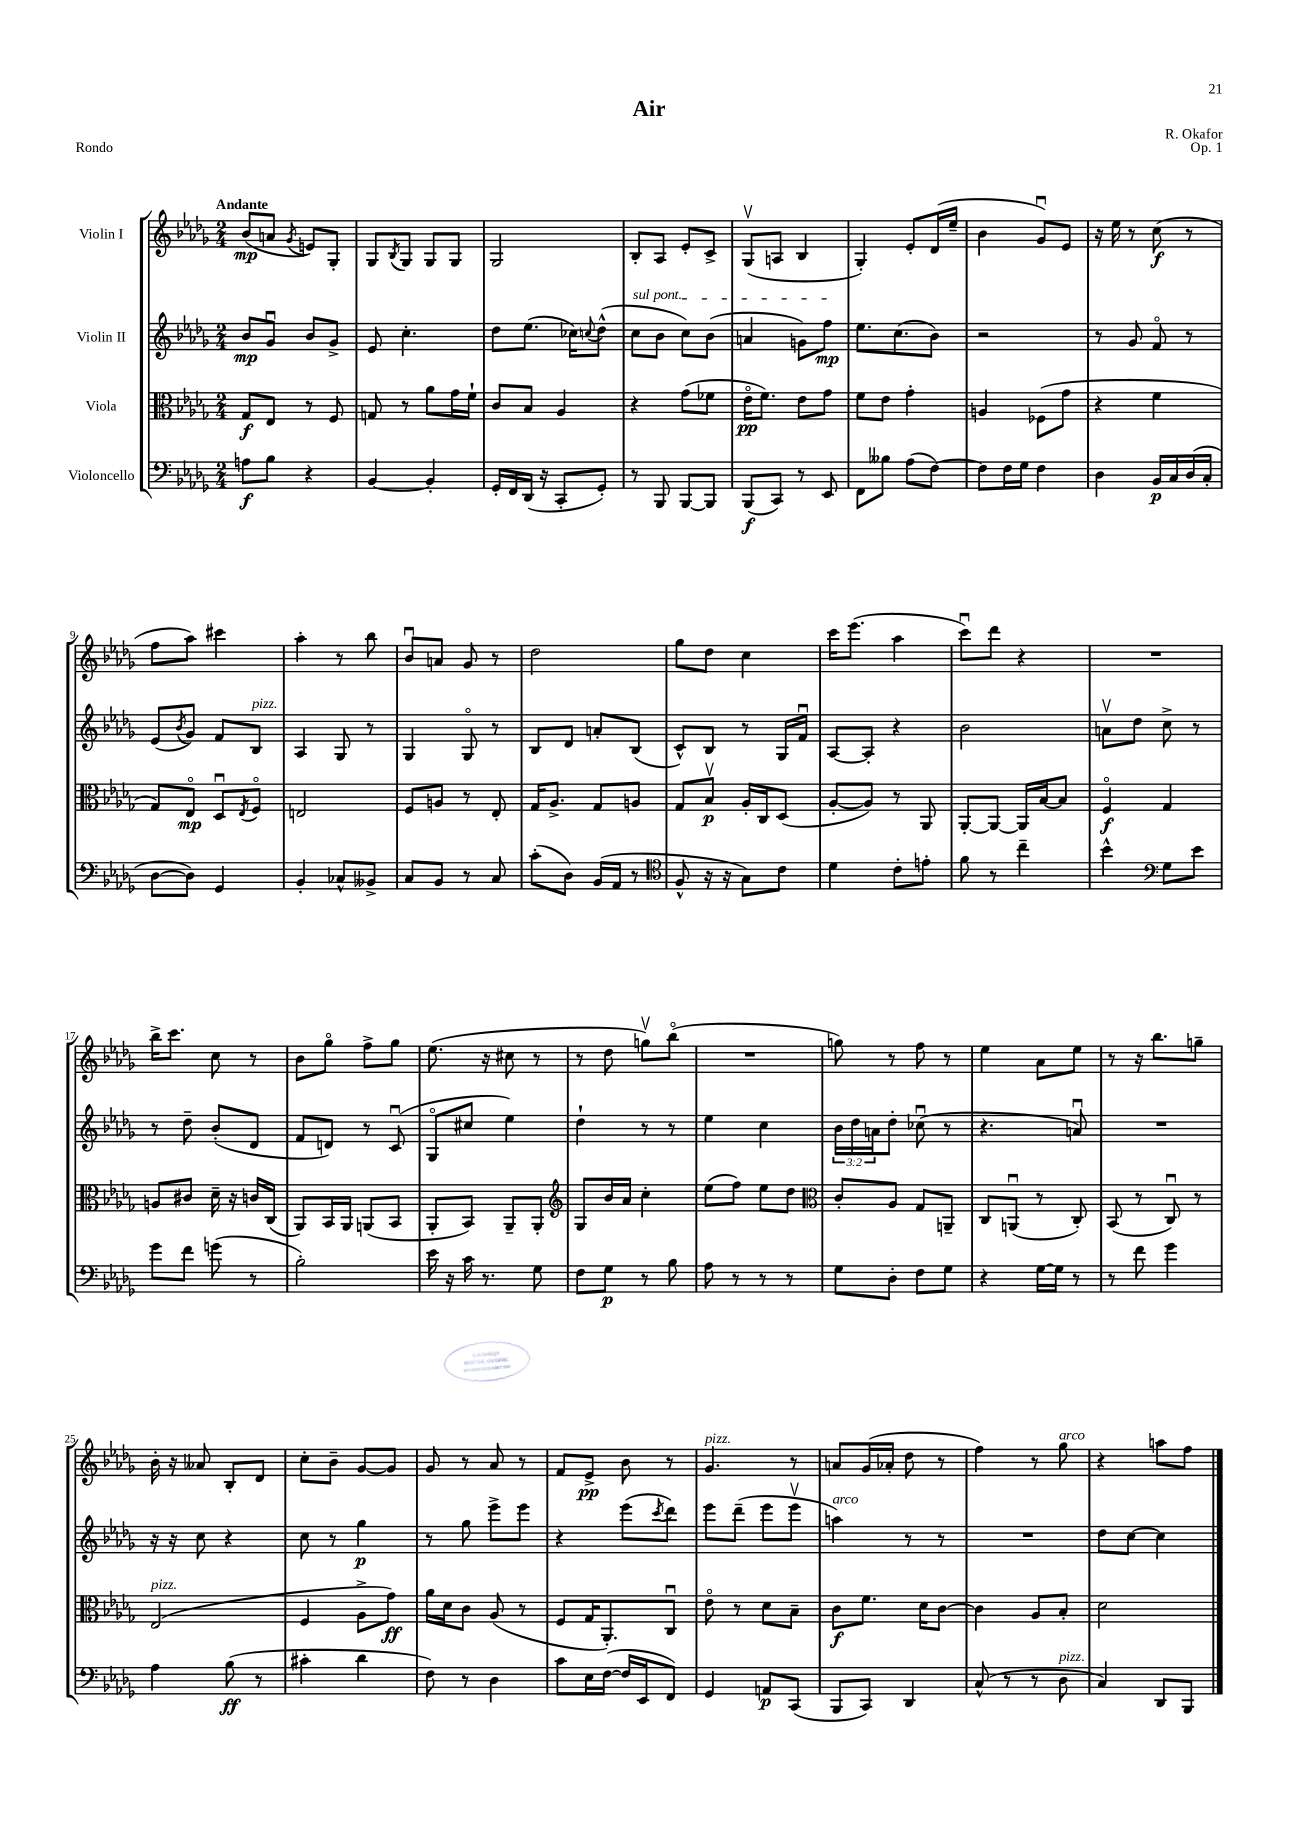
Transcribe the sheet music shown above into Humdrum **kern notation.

**kern	**kern	**kern	**kern
*staff4	*staff3	*staff2	*staff1
*clefF4	*clefC3	*clefG2	*clefG2
*k[b-e-a-d-g-]	*k[b-e-a-d-g-]	*k[b-e-a-d-g-]	*k[b-e-a-d-g-]
*M2/4	*M2/4	*M2/4	*M2/4
8A\L	8G-/L	8b-/L	(8b-/L
8B-\J	8E-/J	8g-u/J	8a/J
.	.	.	8qg-/
4r	8r	8b-/L	8e/L)
.	8F/	8g-^/J	8G-'/J
=	=	=	=
[4BB-/	8G/	8e-/	8G-/L
.	.	.	8qB-/
.	8r	4.cc'\	8G-/J
4BB-'/]	8a-\L	.	8G-/L
.	16g-\L	.	8G-/J
.	16f`\JJ	.	.
=	=	=	=
16GG-'/LL	8c/L	8dd-\L	2G-/
16FF/	.	.	.
(16DD-/JJ	8B-/J	(8.ee-\J	.
16r	.	.	.
8CC'/L	4A-/	.	.
.	.	16cc-\LK)	.
.	.	8qqcc/	.
8GG-'/J)	.	(8dd-^^\J	.
=	=	=	=
8r	4r	8cc\L	8B-'/L
8BBB-/	.	8b-\J	8A-/J
[8BBB-/L	(8g-\L	8cc\L)	8e-'/L
8BBB-/]J	8f-\J	(8b-\J	8c^/J
=	=	=	=
(8BBB-/L	16e-o\LK	4a/	(8G-v/L
.	8.f\J)	.	.
8CC/J)	.	.	8A/J
8r	8e-\L	8g\L)	4B-/
8EE-/	8g-\J	8ff\J	.
=	=	=	=
8FF\L	8f\L	8.ee-\L	4G-'/)
8B--\J	8e-\J	.	.
.	.	(8.cc\	.
(8A-\L	4g-'\	.	8e-'/L
[8F\J)	.	8b-\J)	(16d-/L
.	.	.	16ee-~/JJ
=	=	=	=
8F\]L	4A/	2r	4b-\
16F\L	.	.	.
16G-\JJ	.	.	.
4F\	(8F-\L	.	8g-u/L)
.	8g-\J	.	8e-/J
=	=	=	=
4D-\	4r	8r	16r
.	.	.	16ee-\
.	.	8g-/	8r
16BB-/LL	4f\	8fo/	(8cc\
16C/	.	.	.
(16D-/	.	8r	8r
16C'/JJ	.	.	.
=	=	=	=
[8D-\L	8G-/L)	(8e-/L	8ff\L
.	.	8qb-/	.
8D-\]J)	8E-o/J	8g-/J)	8aa-\J)
4GG-/	8D-u/L	8f/L	4ccc#\
.	8qE-/	.	.
.	8Fo/J	8B-/J	.
=	=	=	=
4BB-'/	2E/	4A-/	4aa-'\
8C-^^/L	.	8G-/	8r
8BB--^/J	.	8r	8bb-\
=	=	=	=
8C/L	8F/L	4G-/	8b-u/L
8BB-/J	8A/J	.	8a/J
8r	8r	8G-o/	8g-/
8C/	8E-'/	8r	8r
=	=	=	=
(8c'\L	16G-/LK	8B-/L	2dd-\
.	8.A-^/J	.	.
8D-\J)	.	8d-/J	.
(16BB-/LL	8G-/L	8a'/L	.
16AA-/JJ	.	.	.
8r	8A/J	(8B-/J	.
=	=	=	=
*clefC4	*	*	*
8F^^/	8G-/L	8c^^/L)	8gg-\L
16r	8B-v/J	8B-/J	8dd-\J
16r	.	.	.
8G-\L)	16A-'/LL	8r	4cc\
.	16C/J	.	.
8c\J	(8D-/J	16G-/LL	.
.	.	16fu/JJ	.
=	=	=	=
4d-\	[8A-'/L	[8A-/L	16ccc\LK
.	.	.	(8.eee-\J
.	8A-/]J)	8A-'/]J	.
8c'\L	8r	4r	4aa-\
8e'\J	8AA-/	.	.
=	=	=	=
8f\	[8AA-'/L	2b-\	8cccu\L)
8r	8AA-/_J	.	8ddd-\J
4cc~\	16AA-/]LL	.	4r
.	[16B-/J	.	.
.	8B-/]J	.	.
=	=	=	=
4b-^^\	4Fo/	8av\L	2r
.	.	8dd-\J	.
*clefF4	*	*	*
8G-\L	4G-/	8cc^\	.
8e-\J	.	8r	.
=	=	=	=
8g-\L	8A/L	8r	16bb-^\LK
.	.	.	8.ccc\J
8f\J	8c#/J	8dd-~\	.
(8g\	16d-~\	(8b-'/L	8cc\
.	16r	.	.
8r	16c/LL	8d-/J	8r
.	(16C/JJ	.	.
=	=	=	=
2B-'\)	8AA-/L)	8f/L	8b-\L
.	16BB-/L	8d/J)	8gg-o\J
.	16AA-/JJ	.	.
.	(8AA/L	8r	8ff^\L
.	8BB-/J	(8cu/	8gg-\J
=	=	=	=
16e-\	8AA-'/L	8G-o/L	(8.ee-\
16r	.	.	.
16c\	8BB-/J)	8cc#/J	.
8.r	.	.	16r
.	8AA-~/L	4ee-\)	8cc#\
8G-\	8AA-'/J	.	8r
=	=	=	=
*	*clefG2	*	*
8F\L	8G-/L	4dd-`\	8r
8G-\J	16b-/L	.	8dd-\
.	16a-/JJ	.	.
8r	4cc'\	8r	8ggv\L)
8B-\	.	8r	(8bb-o\J
=	=	=	=
8A-\	(8ee-\L	4ee-\	2r
8r	8ff\J)	.	.
8r	8ee-\L	4cc\	.
8r	8dd-\J	.	.
=	=	=	=
*	*clefC3	*	*
8G-\L	8c'/L	24b-\LL	8gg\)
.	.	24dd-\	.
.	.	24a\J	.
8D-'\J	8A-/J	8dd-'\J	8r
8F\L	8G-/L	(8cc-u\	8ff\
8G-\J	8AA~/J	8r	8r
=	=	=	=
4r	8C/L	4.r	4ee-\
.	(8AAu/J	.	.
[16G-\LL	8r	.	8a-\L
16G-\]JJ	.	.	.
8r	8C'/)	8au/)	8ee-\J
=	=	=	=
8r	(8BB-/	2r	8r
8f\	8r	.	16r
.	.	.	8.bb-\L
4g-\	8Cu/)	.	.
.	8r	.	8gg~\J
=	=	=	=
4A-\	(2E-/	16r	16b-'\
.	.	16r	16r
.	.	8cc\	8a--/
(8B-\	.	4r	8B-'/L
8r	.	.	8d-/J
=	=	=	=
4c#'\	4F/	8cc\	8cc'\L
.	.	8r	8b-~\J
4d-\	8A-^\L	4gg-\	[8g-/L
.	8g-\J)	.	8g-/]J
=	=	=	=
8F\)	16a-\LL	8r	8g-/
.	16d-\J	.	.
8r	8c\J	8gg-\	8r
4D-\	(8A-/	8eee-^\L	8a-/
.	8r	8eee-\J	8r
=	=	=	=
8c\L	8F/L	4r	8f/L
16E-\L	16G-/K	.	8e-^/J
([16F\JJ	8.AA-'/)	.	.
16F/]LL	.	(8eee-\L	8b-\
16EE-/J	.	.	.
.	.	8qccc/	.
8FF/J)	8Cu/J	8ddd-\J)	8r
=	=	=	=
4GG-/	8e-o\	8eee-\L	4.g-/
.	8r	(8ddd-~\J	.
8AA/L	8d-\L	8eee-\L	.
(8CC/J	8B-~\J	8eee-v\J	8r
=	=	=	=
8BBB-/L	8c\L	4aa\)	8a/L
8CC/J)	8.f\J	.	(16g-/L
.	.	.	16a-'/JJ
4DD-/	.	8r	8dd-\
.	16d-\LK	.	.
.	[8c\J	8r	8r
=	=	=	=
(8C^^/	4c\]	2r	4ff\)
8r	.	.	.
8r	8A-/L	.	8r
8D-\	8B-'/J	.	8gg-\
=	=	=	=
4C/)	2d-\	8dd-\L	4r
.	.	[8cc\J	.
8DD-/L	.	4cc\]	8aa\L
8BBB-/J	.	.	8ff\J
==	==	==	==
*-	*-	*-	*-
